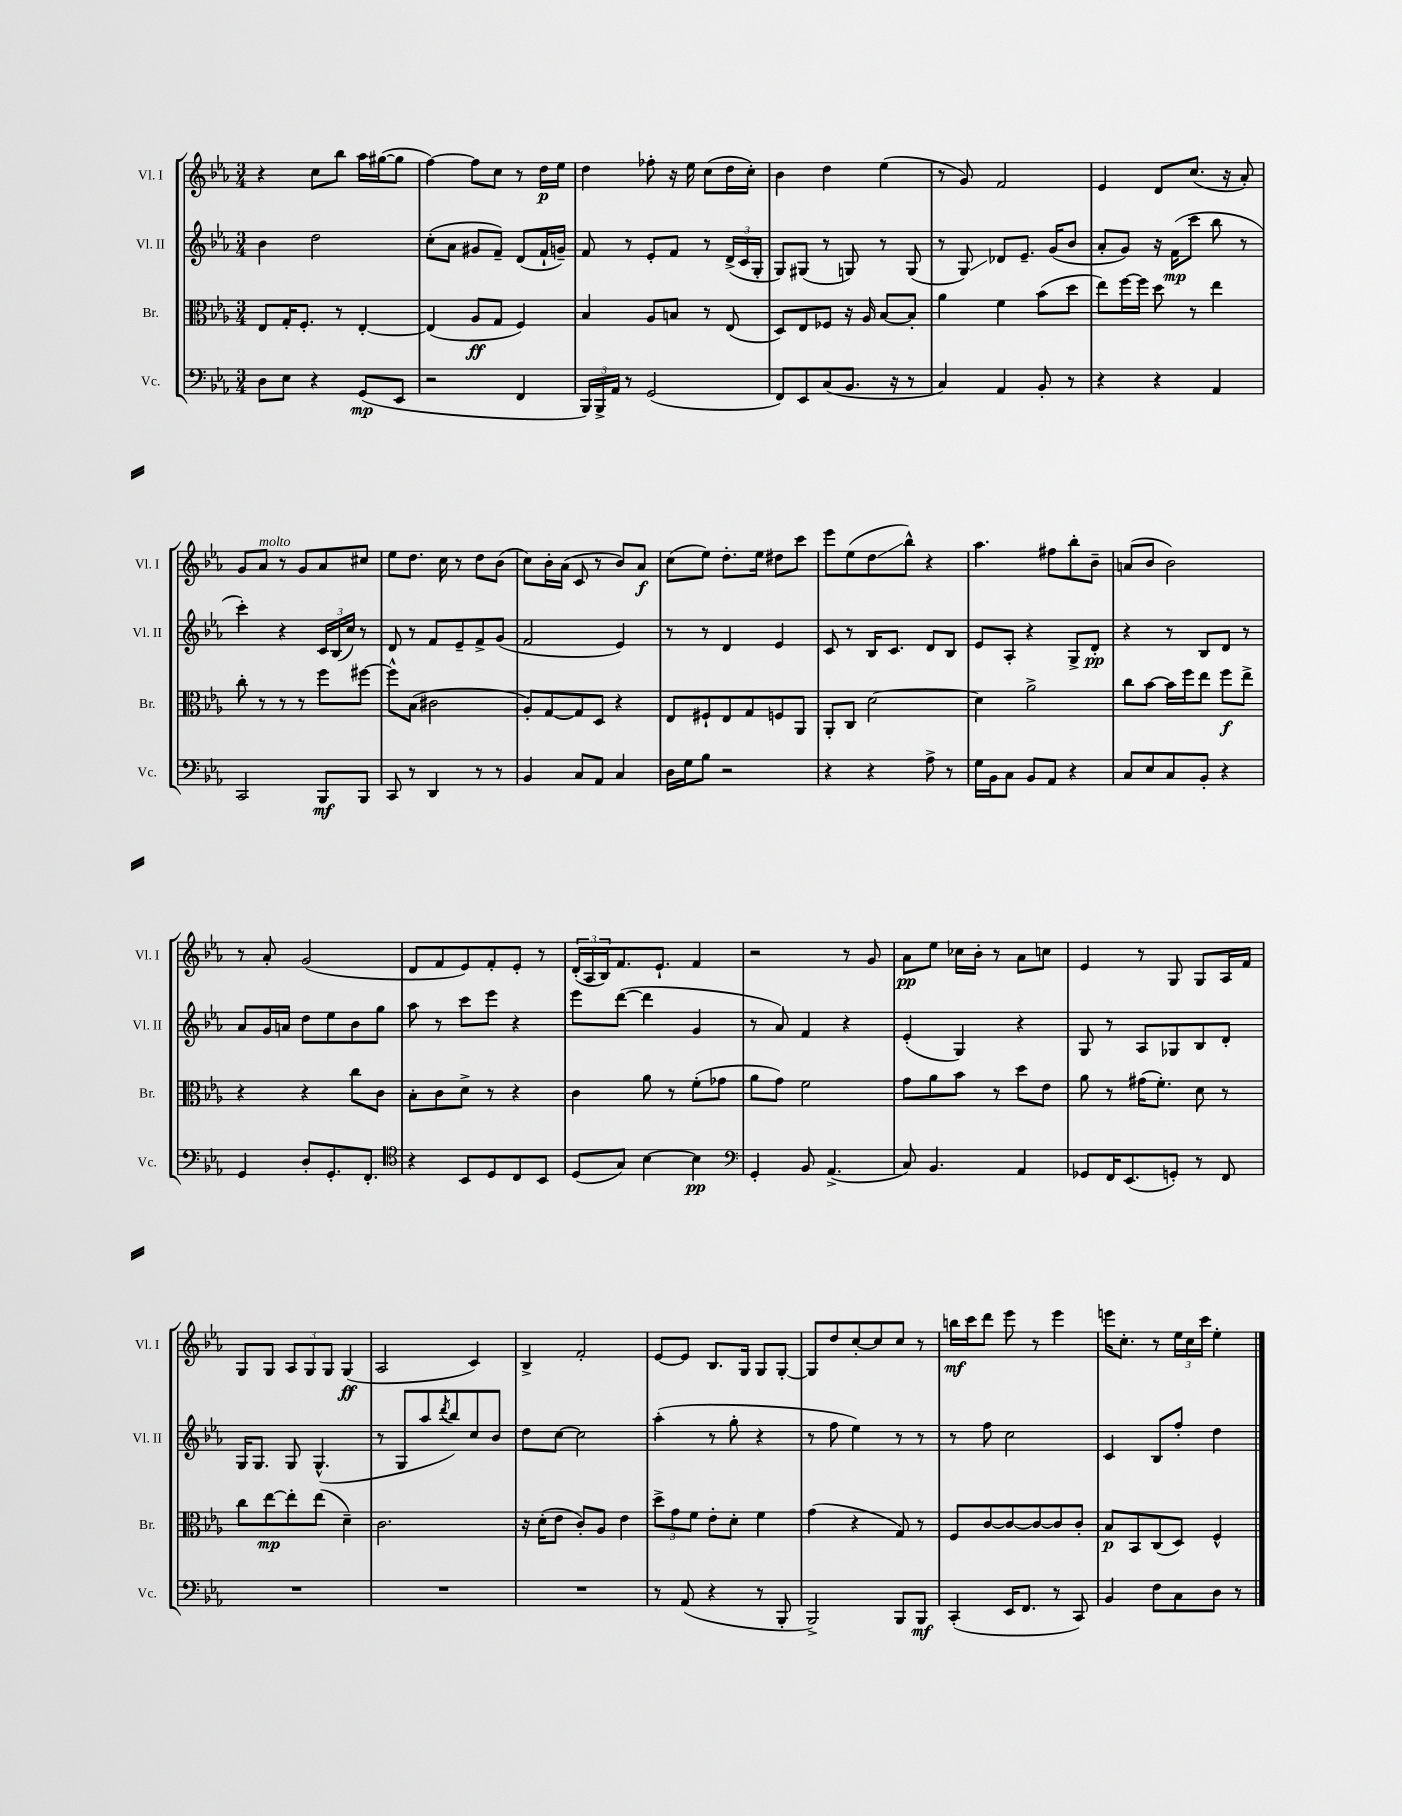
<<
\new StaffGroup <<
\new Staff = "s0" \with { instrumentName = "Vl. I" shortInstrumentName = "Vl. I" } {
    \clef treble \key ees \major \numericTimeSignature \time 3/4
    r4 c''8 bes''8 aes''16 gis''16~( gis''8 |
    f''4~) f''8 c''8 r8 d''16\p ees''16 |
    d''4 fes''8-. r16 ees''16 c''8( d''16 c''16-.) |
    bes'4 d''4 ees''4( |
    r8 g'8) f'2 |
    ees'4 d'8 c''8.( r16 aes'8-.) |
    g'8 aes'8^\markup { \italic "molto" } r8 g'8 aes'8 cis''8 |
    ees''8 d''8. c''16 r8 d''8 bes'8( |
    c''8) bes'16-. aes'16( c'8 r8 bes'8) aes'8\f |
    c''8( ees''8) d''8.-. ees''16 dis''8 c'''8 |
    ees'''8 ees''8( d''8\glissando bes''8-^) r4 |
    aes''4. fis''8 bes''8-. bes'8-- |
    a'8( bes'8 bes'2) |
    r8 aes'8-. g'2( |
    d'8 f'8 ees'8) f'8-. ees'8-. r8 |
    \tuplet 3/2 { d'16-.( aes16 bes16) } f'8. ees'8.-! f'4 |
    r2 r8 g'8 |
    aes'8\pp ees''8 ces''16 bes'16-. r8 aes'8 c''8 |
    ees'4 r8 g8 g8 aes16 f'16 |
    g8 g8 \tuplet 3/2 { aes8 g8 g8 } g4\ff( |
    aes2 c'4) |
    bes4-> f'2-. |
    ees'8~ ees'8 bes8. g16 g8 g8~-. |
    g8 d''8 c''8~-. c''8 c''8 r8 |
    b''16\mf c'''16 d'''8 ees'''8 r8 ees'''4 |
    e'''16 c''8.-. r8 \tuplet 3/2 { ees''16 c''16 c'''16 } ees''4-. \bar "|." |
}
\new Staff = "s1" \with { instrumentName = "Vl. II" shortInstrumentName = "Vl. II" } {
    \clef treble \key ees \major \numericTimeSignature \time 3/4
    bes'4 d''2 |
    c''8-.( aes'8 gis'8 f'8--) d'8( f'16-! g'16--) |
    f'8 r8 ees'8-. f'8 r8 \tuplet 3/2 { d'16->( c'16 g16-. } |
    g8) gis8( r8 g8) r8 g8( |
    r8 g8\glissando) des'8 ees'8.-- g'16( bes'8 |
    aes'8-. g'8) r16 f'16\mp( c'''8 bes''8 r8 |
    c'''4-.) r4 \tuplet 3/2 { c'16 bes16( c''16) } r8 |
    d'8 r8 f'8 ees'8-- f'8-> g'8( |
    f'2 ees'4) |
    r8 r8 d'4 ees'4 |
    c'8 r8 bes16 c'8. d'8 bes8 |
    ees'8 aes8-. r4 g8-> d'8-.\pp |
    r4 r8 bes8 d'8 r8 |
    aes'8 g'16 a'16 d''8 ees''8 bes'8 g''8 |
    aes''8 r8 c'''8 ees'''8 r4 |
    ees'''8 d'''8~( d'''4 g'4 |
    r8 aes'8) f'4 r4 |
    ees'4-.( g4) r4 |
    g8 r8 aes8 ges8 bes8 d'8-. |
    g16 g8. g8 g4.-^( |
    r8 g8 aes''8 \acciaccatura { d'''8 } bes''8) c''8 bes'8 |
    d''8 c''8~ c''2 |
    aes''4-.( r8 g''8-. r4 |
    r8 f''8 ees''4) r8 r8 |
    r8 f''8 c''2 |
    c'4 bes8 f''8-. d''4 \bar "|." |
}
\new Staff = "s2" \with { instrumentName = "Br." shortInstrumentName = "Br." } {
    \clef alto \key ees \major \numericTimeSignature \time 3/4
    ees8 g16-. f8.-. r8 ees4~-. |
    ees4( aes8\ff g8 f4) |
    bes4 aes8 b8 r8 ees8( |
    d8) ees8 fes8 r16 aes16 bes8~ bes8-. |
    aes'4 f'4 bes'8( d''8 |
    ees''8) f''16~ f''16 d''8 r8 ees''4 |
    c''8-. r8 r8 r8 f''8 fis''8~ |
    fis''8-^ bes8( cis'2 |
    aes8-.) g8~ g8 d8 r4 |
    ees8 fis8-! ees8 g8 f8 aes,8 |
    aes,8-. c8 d'2~ |
    d'4 aes'2-> |
    c''8 bes'8~ bes'16 f''16 ees''8 f''8\f ees''8-> |
    r4 r4 c''8 c'8 |
    bes8-. c'8 d'8-> r8 r4 |
    c'4 aes'8 r8 f'8-.( ges'8 |
    aes'8 g'8) f'2 |
    g'8 aes'8 bes'8 r8 d''8 ees'8 |
    aes'8 r8 gis'16( f'8.-.) d'8 r8 |
    c''8 ees''8~\mp ees''8-. ees''8( d'4--) |
    c'2. |
    r16 d'16-.( ees'8 c'8-.) aes8 ees'4 |
    \tuplet 3/2 { d''8-> g'8 f'8 } ees'8-. d'8-. f'4 |
    g'4( r4 g8) r8 |
    f8 c'8~ c'8~ c'8~ c'8 c'8-. |
    bes8\p bes,8 c8( d8) f4-^ \bar "|." |
}
\new Staff = "s3" \with { instrumentName = "Vc." shortInstrumentName = "Vc." } {
    \clef bass \key ees \major \numericTimeSignature \time 3/4
    d8 ees8 r4 g,8\mp( ees,8 |
    r2 f,4 |
    \tuplet 3/2 { bes,,16) bes,,16-> aes,16 } r8 g,2( |
    f,8) ees,8 c8( bes,8. r16 r8 |
    c4) aes,4 bes,8-. r8 |
    r4 r4 aes,4 |
    c,2 bes,,8\mf bes,,8 |
    c,8 r8 d,4 r8 r8 |
    bes,4 c8 aes,8 c4 |
    d16 g16 bes8 r2 |
    r4 r4 aes8-> r8 |
    g16 bes,16 c8 bes,8 aes,8 r4 |
    c8 ees8 c8 bes,8-. r4 |
    g,4 d8-. g,8.-. f,8.-. |
    \clef tenor r4 bes,8 d8 c8 bes,8 |
    d8( g8) bes4~ bes4\pp |
    \clef bass g,4-. bes,8 aes,4.->( |
    c8) bes,4. aes,4 |
    ges,8 f,16 ees,8.( g,8-.) r8 f,8 |
    R2. |
    R2. |
    R2. |
    r8 aes,8( r4 r8 bes,,8-. |
    bes,,2->) bes,,8 bes,,8\mf |
    c,4-.( ees,16 f,8. r8 c,8) |
    bes,4 f8 c8 d8 r8 \bar "|." |
}
>>
>>
\layout { \context { \Score \remove "Bar_number_engraver" } }
